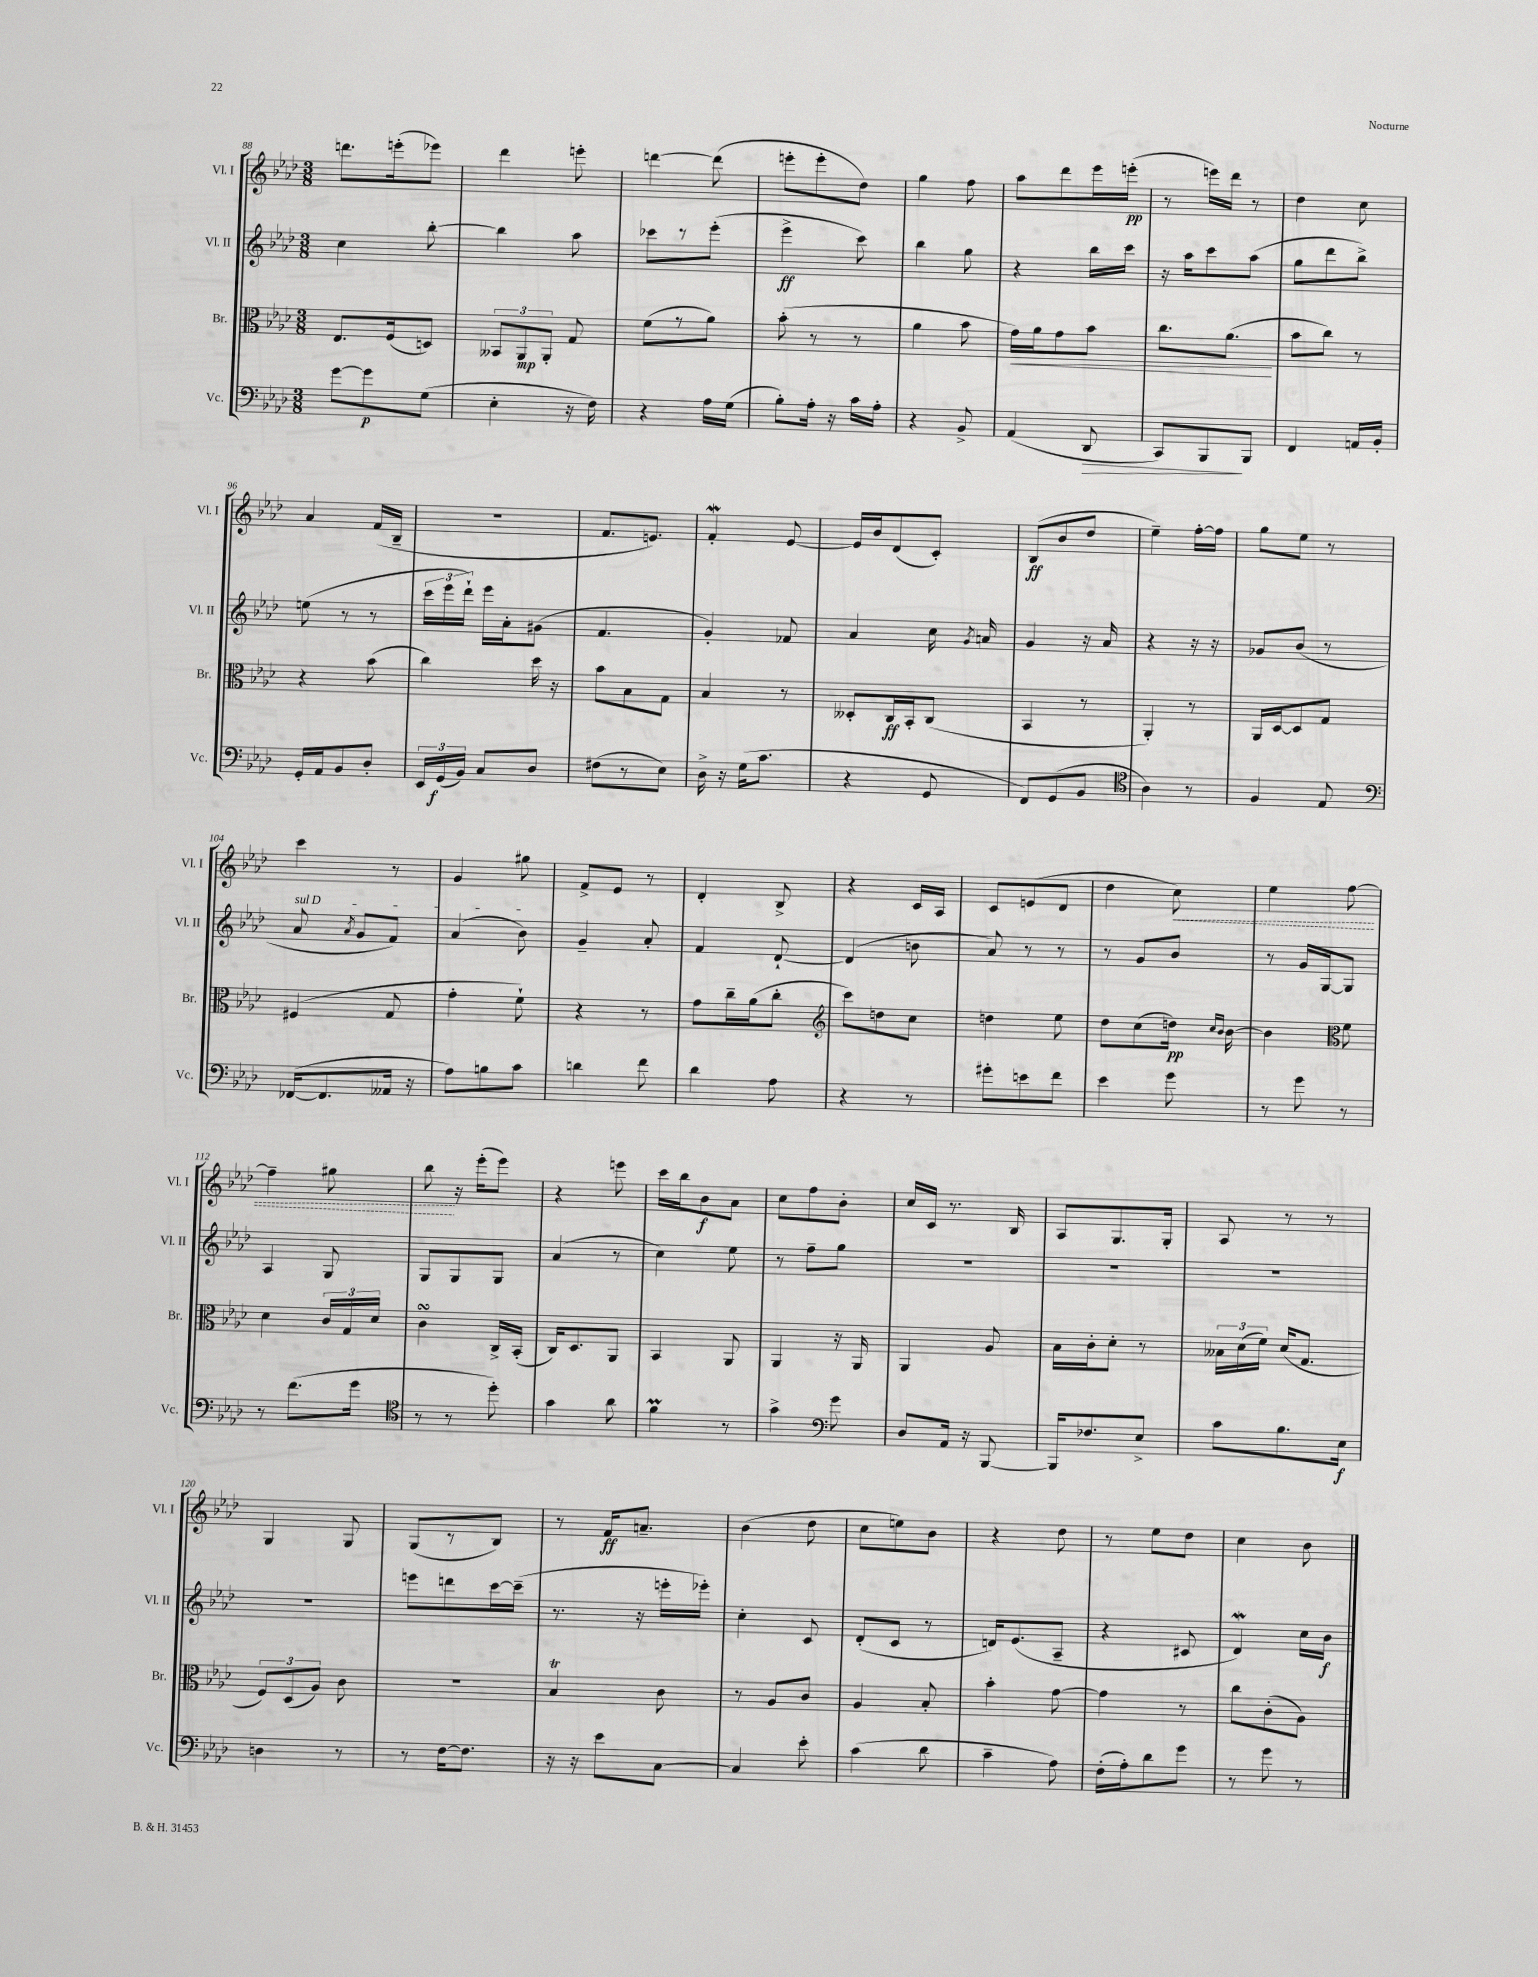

**kern	**kern	**kern	**kern
*staff4	*staff3	*staff2	*staff1
*clefF4	*clefC3	*clefG2	*clefG2
*k[b-e-a-d-]	*k[b-e-a-d-]	*k[b-e-a-d-]	*k[b-e-a-d-]
*M3/8	*M3/8	*M3/8	*M3/8
[8g	8.E-	4cc	8.ddd
8g]	.	.	.
.	(16F	.	(16eee'
(8G	8D)	[8bb-'	8eee-)
=	=	=	=
4E-'	12BB--	4bb-]	4ddd-
.	12AA-	.	.
.	12AA-'	.	.
16r	8G	8aa-	8eee'
16F)	.	.	.
=	=	=	=
4r	(8f	8ccc-	[4ddd
.	8r	8r	.
16A-	8a-)	(8eee-'	(8ddd]
(16G	.	.	.
=	=	=	=
8B-')	(8b-'	4eee-^	8eee'
16A-'	8r	.	8eee'
16r	.	.	.
16c	8r	8ccc)	8dd-)
16A-'	.	.	.
=	=	=	=
4r	4a-	4bb-	4gg
8BB-^	8b-	8gg	8ff
=	=	=	=
(4AA-	16g)	4r	8aa-
.	16a-	.	.
.	8g	.	8ddd-
8DD-	8b-	16bb-	16eee-
.	.	16ccc	(16eee'
=	=	=	=
8CC)	8.cc	16r	8r
.	.	16aa-	.
8BBB-	.	8ccc	16eee)
.	(8.a-	.	16ddd-
8BBB-	.	(8aa-	8r
=	=	=	=
4FF	8b-	8gg	4dd-
.	8cc)	8ddd-	.
16AA	8r	8bb-^)	8cc
16BB-'	.	.	.
=	=	=	=
16GG'	4r	(8ee	4a-
16AA-	.	.	.
8BB-	.	8r	.
8D-'	(8b-	8r	(16f
.	.	.	16B-~
=	=	=	=
24EE-	4cc)	24ccc	4.r
(24GG	.	24eee-	.
24BB-)	.	24ddd-`)	.
8C	.	16eee-	.
.	.	16a-'	.
8D-	16dd-	(8g#	.
.	16r	.	.
=	=	=	=
(8F#	8b-	4.f	8.f
8r	8B-	.	.
.	.	.	8.e)
8E-)	8G	.	.
=	=	=	=
16D-^	4B-	4g')	4f'
16r	.	.	.
(16G	.	.	.
8.c	.	.	.
.	8r	8f-	[8e-
=	=	=	=
4r	8D--'	4a-	16e-]
.	.	.	16b-
.	16C	.	(8d-
.	16BB-'	.	.
8GG	(8C	16cc	8c')
.	.	8qg	.
.	.	16a	.
=	=	=	=
8FF)	4BB-	4g	(8B-
(8GG	.	.	8b-
8BB-	8r	16r	8dd-
.	.	16a-	.
=	=	=	=
*clefC4	*	*	*
4A-)	4AA-')	4r	4ee-~)
8r	8r	16r	[16ff'
.	.	16r	16ff]
=	=	=	=
4F	16AA-	8g-	8gg
.	[16D-	.	.
.	8D-]	(8b-	8ee-
8E-	8G	8r	8r
=	=	=	=
*clefF4	*	*	*
([16FF-	(4F#	8a-	4ccc
8.FF-]	.	.	.
.	.	8qa-	.
.	.	8g	.
16AA--	8G	8f)	8r
16r	.	.	.
=	=	=	=
8A-)	4g'	(4a-	4g
8B	.	.	.
8c	8f`)	8b-)	8gg#
=	=	=	=
4d	4r	4g~	8f^
.	.	.	8e-
8f	8r	8a-'	8r
=	=	=	=
4d-	8g	4f	4d-'
.	16cc~	.	.
.	(16a-	.	.
8A-	8cc'	[8d-`	8B-^
=	=	=	=
*	*clefG2	*	*
4r	8ccc)	(4d-]	4r
.	8dd	.	.
8r	8cc	8b	16c
.	.	.	16A-
=	=	=	=
8g#'	4dd	8a-)	8c
8e	.	8r	(8e
8f	8ee-	8r	8d-
=	=	=	=
4e-	8dd-	8r	4dd-
.	(8cc	8g	.
8g	16dd)	8b-	8cc)
.	16qqcc	.	.
.	16qqb-	.	.
.	[16b-	.	.
=	=	=	=
8r	4b-]	8r	4ee-
8g	.	16g	.
.	.	[16G	.
*	*clefC3	*	*
8r	8f	8G]	[8ff
=	=	=	=
8r	4d-	4A-	4ff~]
(8.f	.	.	.
.	24c	8G	8gg#
.	24G	.	.
16g	.	.	.
.	24d-	.	.
=	=	=	=
*clefC4	*	*	*
8r	4c	8G	8bb-
8r	.	8G	16r
.	.	.	(16eee-'
8dd-')	16C^	8G	8eee-)
.	(16BB-'	.	.
=	=	=	=
4g	16C)	(4a-	4r
.	8.D-	.	.
8a-	8AA-	8r	8eee
=	=	=	=
4f	4BB-	4cc)	16ccc
.	.	.	16bb-
.	.	.	8b-
8r	8AA-	8ee-	8a-
=	=	=	=
4g^	4AA-	8r	8cc
.	.	8ff~	8ff
*clefF4	*	*	*
8g	16r	8gg	8b-'
.	16AA-	.	.
=	=	=	=
8D-	4AA-	4.r	16cc
.	.	.	16c
16AA-	.	.	8.r
16r	.	.	.
[8BBB-	8A-	.	.
.	.	.	16B-
=	=	=	=
16BBB-]	16B-	4.r	8A-
8.F-	16c'	.	.
.	8d-'	.	8.G
8E-^	8r	.	.
.	.	.	16G'
=	=	=	=
8c	24B--	4.r	8A-
.	(24d-	.	.
.	24f)	.	.
8.B-	(16d-	.	8r
.	8.G	.	.
.	.	.	8r
16E-	.	.	.
=	=	=	=
4D	12F)	4.r	4G
.	(12D-	.	.
.	12A-)	.	.
8r	8c	.	8G
=	=	=	=
8r	4.r	8eee	(8G
[16F	.	8ddd	8r
8.F]	.	.	.
.	.	[16ccc	8B-)
.	.	(16ccc~]	.
=	=	=	=
16r	4B-	8.r	8r
16r	.	.	.
8e-	.	.	16f
.	.	16r	8.a~
[8C	8c	16eee'	.
.	.	16eee-')	.
=	=	=	=
4C]	8r	4cc'	(4b-
.	8A-	.	.
8e-'	8c	8c	8dd-
=	=	=	=
(4c	4A-	(8d-'	8cc
.	.	8c	8ee)
8d-	8B-'	8r	8b-
=	=	=	=
4c~	4b-'	16d)	4r
.	.	(8.e-	.
8A-)	[8g	8A-~	8dd-
=	=	=	=
(16F'	4g]	4r	8r
16A-')	.	.	.
8d-	.	.	8ee-
8g	8r	8c#	8dd-
=	=	=	=
8r	8cc	4d-)	4cc
8g	(8c'	.	.
8r	8A-)	16cc	8b-
.	.	16b-	.
==	==	==	==
*-	*-	*-	*-
